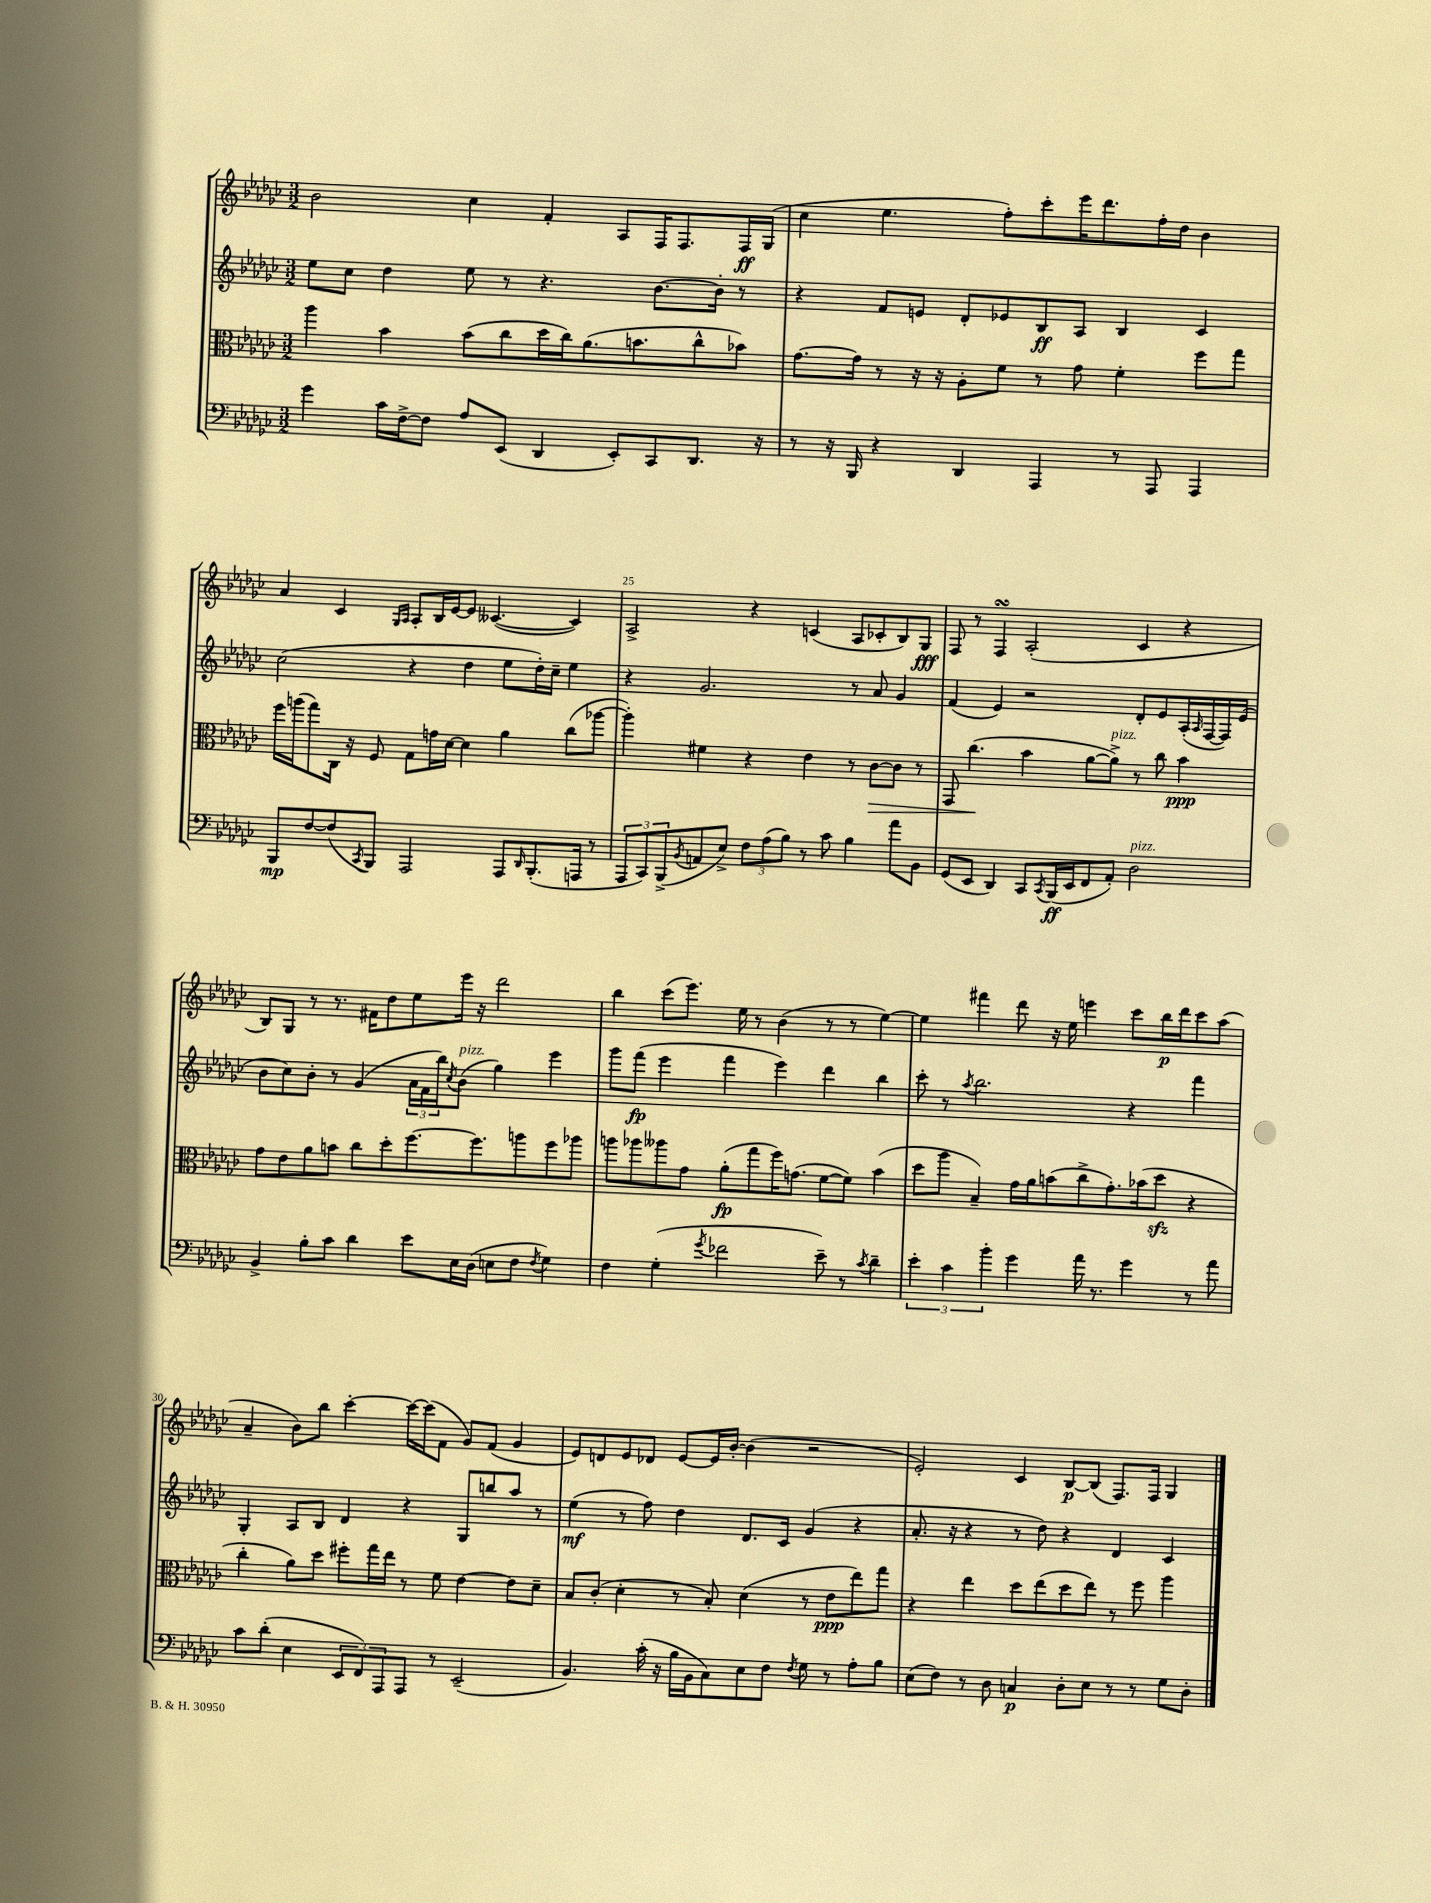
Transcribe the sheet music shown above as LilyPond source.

<<
\new StaffGroup <<
\new Staff = "s0" {
    \clef treble \key ges \major \numericTimeSignature \time 3/2
    bes'2 ces''4 f'4-. aes8 f16 f8. f16\ff ges16( |
    ces''4 ees''4. f''8-.) ces'''8-. ees'''16 des'''8. f''16-. des''16 bes'4 |
    aes'4 ces'4 \grace { ges16 aes16 } aes8-. bes16 ees'16~ ees'8 ceses'4.~( ceses'4) |
    aes2-> r4 c'4( aes8 ces'8-. bes8) ges8\fff |
    f8 r8 f4\turn aes2-.( ces'4 r4 |
    bes8) ges8 r8 r8. fis'16 des''8 ees''8 ees'''16 r16 des'''2 |
    bes''4 ces'''8( ees'''8.) ees''16 r8 bes'4( r8 r8 ees''4~) |
    ees''4 fis'''4 des'''8 r16 ees''16 e'''4 ces'''8 bes''16\p des'''16 ces'''8 aes''8( |
    aes'4-- bes'8) bes''8 ces'''4~-. ces'''16~ ces'''16( f'8 ges'8) f'8( ges'4 |
    ees'8) d'8 ees'8 des'8 ees'8~ ees'16 bes'16~-. bes'4( r2 |
    ees'2-.) ces'4 bes8~\p bes8( f8.) f16 ges4 \bar "|." |
}
\new Staff = "s1" {
    \clef treble \key ges \major \numericTimeSignature \time 3/2
    ees''8 ces''8 des''4 ees''8 r8 r4. bes'8.~ bes'16-. r8 |
    r4 f'8 e'8 des'8-. ees'8 bes8\ff aes8 bes4 ces'4 |
    ces''2( r4 des''4 ees''8 des''16-.) ces''16-- ees''4 |
    r4 ges'2. r8 aes'8 ges'4 |
    f'4( ees'4) r2 des'8-. ees'8 aes16-.( \grace { aes16 } f16~ f16) ees'16( |
    bes'8 ces''8) bes'8-. r8 ges'4( \tuplet 3/2 { aes'16 f'16 bes''16) } \acciaccatura { ces''8 } bes'8^\markup { \italic "pizz." }( ges''4) ees'''4 |
    ges'''8 f'''8\fp( ees'''4 f'''4 ees'''4) des'''4 bes''4 |
    ces'''8-. r8 \acciaccatura { aes''8 } bes''2. r4 f'''4 |
    ges4-. aes8 bes8 des'4 r4 ges8 b''8 aes''8 r8 |
    ees''4\mf( r8 f''8) des''4 des'8. ces'16 ges'4( r4 |
    aes'8.-. r16 r4 r8 des''8) r4 des'4 ces'4 \bar "|." |
}
\new Staff = "s2" {
    \clef alto \key ges \major \numericTimeSignature \time 3/2
    aes''4 bes'4 bes'8( ces''8 des''16 ces''16) aes'8.( b'8. ces''8-^ bes'8) |
    ges'8.~ ges'16 r8 r16 r16 aes8-. f'8 r8 ges'8 f'4-. f''8 ges''8 |
    f''16 a''16( ges''8) ces16 r16 f8 ges8 g'16 des'16~ des'4 aes'4 ces''8( aes''8~ |
    aes''4-.) fis'4 r4 ees'4 r8 ces'8~\> ces'8 r8 |
    ges,8 ces''4.\!( bes'4 aes'8~ aes'8->^\markup { \italic "pizz." }) r8 ces''8 bes'4\ppp |
    ges'8 ees'8 aes'8 b'8 ces''8 des''8-. f''8.~ f''8. a''8 f''8 aes''8 |
    a''8 aes''8 aeses''8 ges'8 aes'8-.\fp( ges''8 f''16) g'8.( f'8~ f'8) bes'4( |
    des''8 aes''8 bes4--) ges'16 aes'16 b'8( ces''8-> ges'8.-.) bes'16( des''8\sfz r4 |
    ces''4-. aes'8) des''8 fis''8-. ges''16 ees''16 r8 f'8 ees'4~ ees'8 des'8-- |
    bes8 ces'8-.( des'4-. r8 bes8-.) des'4( r8 ees'8\ppp ees''8) ges''8 |
    r4 ees''4 des''8 ees''8( des''8 ees''8) r8 f''8 aes''4 \bar "|." |
}
\new Staff = "s3" {
    \clef bass \key ges \major \numericTimeSignature \time 3/2
    ges'4 ces'16 f16~-> f8 aes8 ees,8( des,4 ees,8-.) ces,8 des,8. r16 |
    r8 r16 bes,,16 r4 des,4 aes,,4 r8 aes,,8 aes,,4 |
    bes,,8\mp f8~ f8( \acciaccatura { ces,8 } bes,,8) aes,,2 aes,,8 \grace { des,16 } bes,,8.-.( a,,16 r8 |
    \tuplet 3/2 { aes,,8 ces,8) bes,,8->( } \acciaccatura { bes,8 } a,8 ees8->) \tuplet 3/2 { f8 aes8( bes8) } r8 ces'8 bes4 aes'8 bes,8 |
    ges,8( ees,8 des,4) ces,8 \acciaccatura { ces,8 } bes,,16\ff( ees,16 f,8 aes,8-.) des2^\markup { \italic "pizz." } |
    bes,4-> bes8-. ces'8 des'4 ees'8 ees16 des16( e8 f8 \acciaccatura { f8 } ges4) |
    f4 ges4-.( \acciaccatura { ges'8 } fes'2 ees'8--) r8 \acciaccatura { ces'8 } des'4-- |
    \tuplet 3/2 { ees'4-. ces'4 bes'4-. } ges'4 aes'16 r8. ges'4 r8 aes'8 |
    ces'8 des'8-.( ees4 \tuplet 3/2 { ees,8 f,8) aes,,8 } aes,,8 r8 ees,2--( |
    bes,4.) ces'16-.( r16 bes16 bes,16 ces8) ees8 f8 \acciaccatura { f8 } ges8 r8 aes8-. bes8 |
    ees8( f8) r8 des8 c4\p des8-. ees8 r8 r8 ges8 des8-. \bar "|." |
}
>>
>>
\layout { \context { \Score currentBarNumber = #22 \override BarNumber.break-visibility = ##(#f #t #t) barNumberVisibility = #(every-nth-bar-number-visible 5) } }
